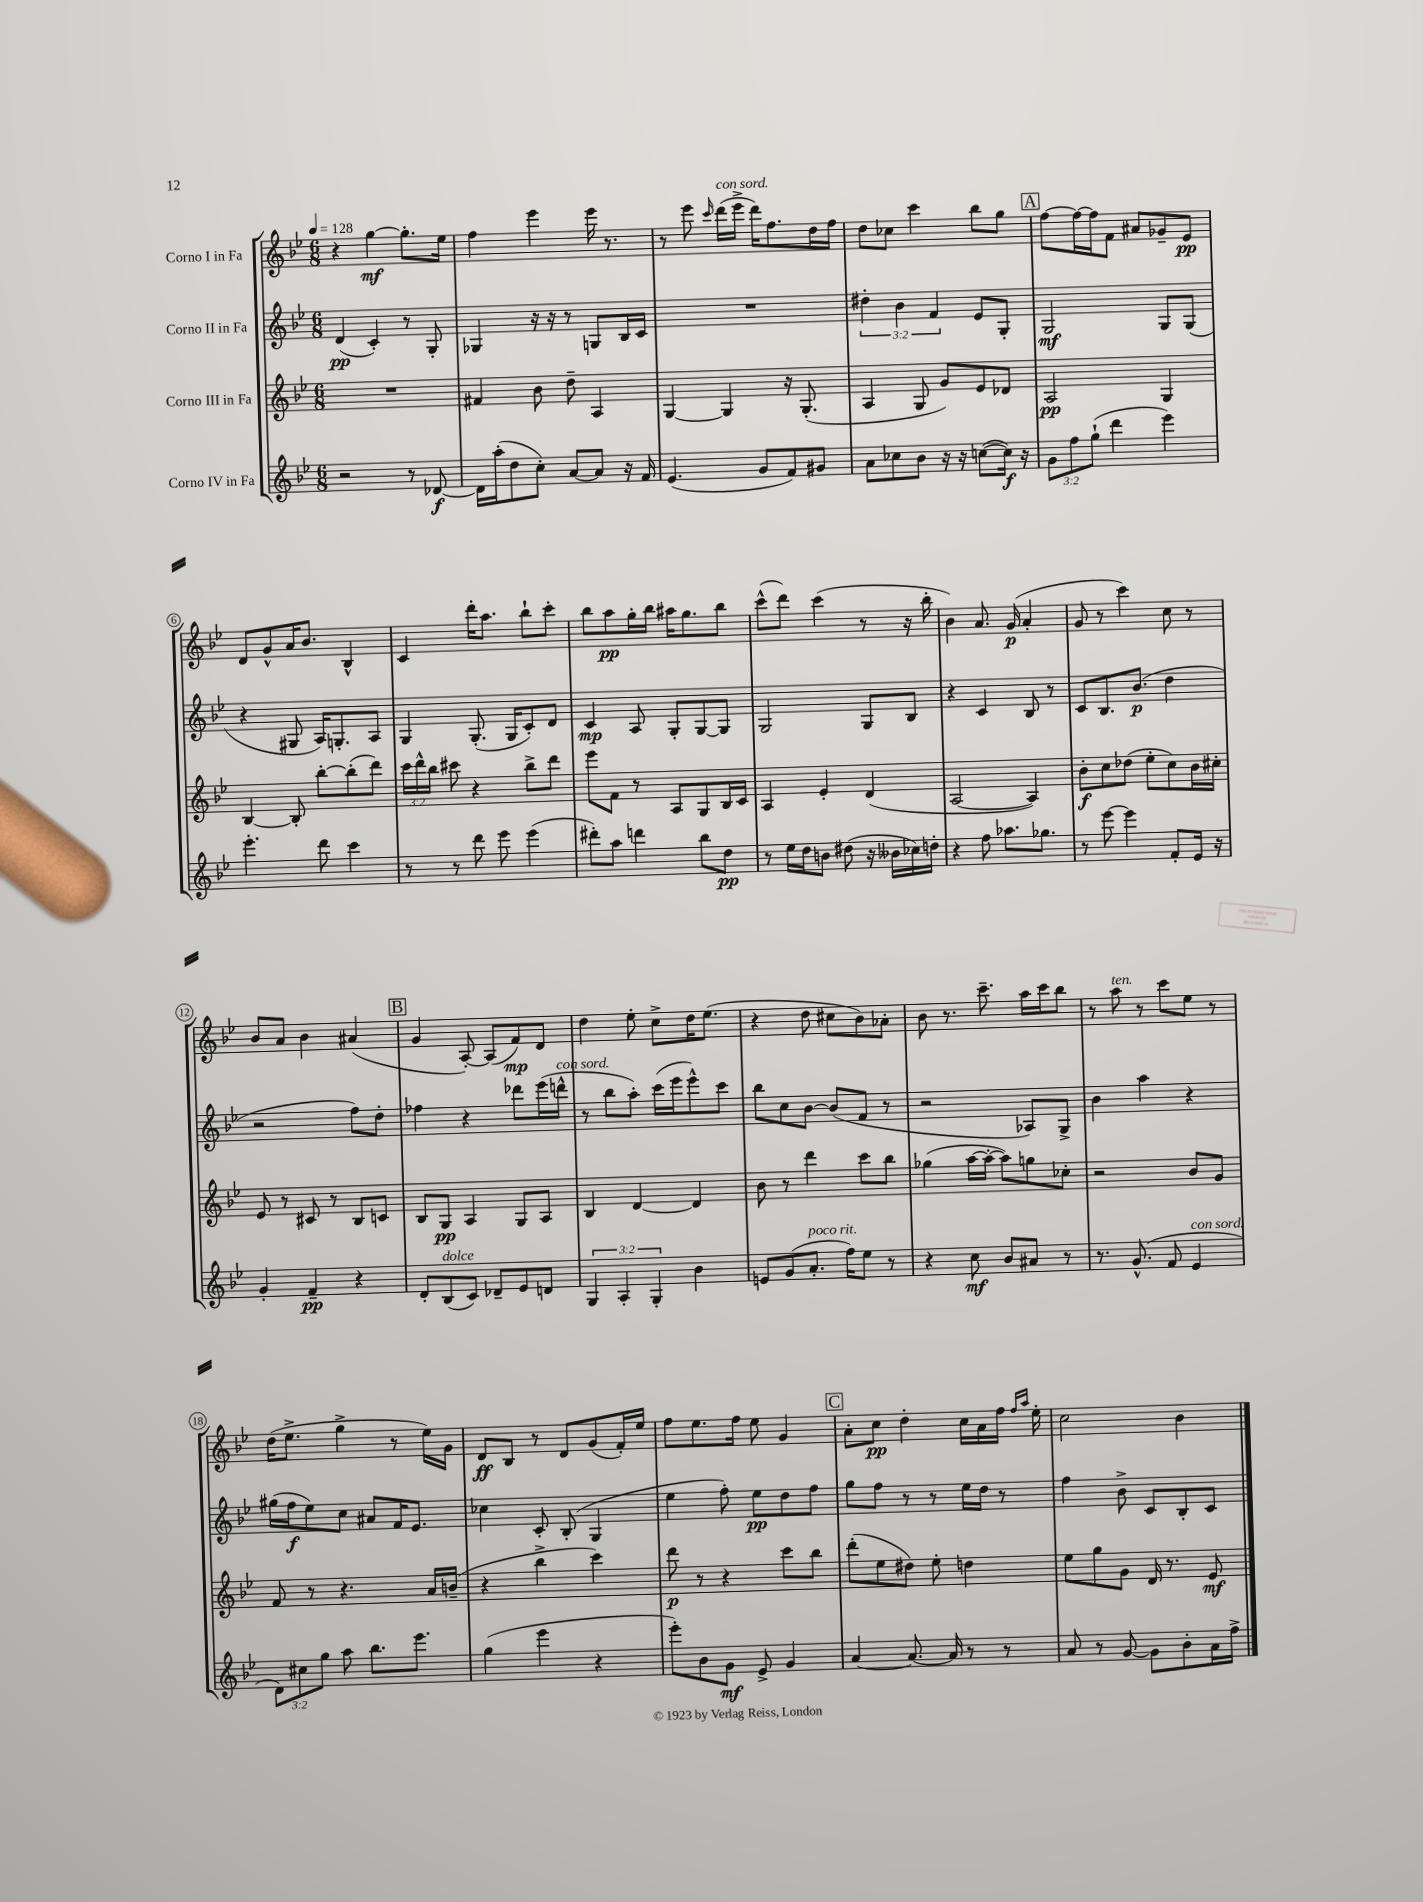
<<
\new StaffGroup <<
\new Staff = "s0" \with { instrumentName = "Corno I in Fa" } {
    \clef treble \key bes \major \numericTimeSignature \time 6/8 \tempo 4 = 128
    \autoBeamOff r4 g''4~\mf g''8.[-. ees''16] |
    f''4 ees'''4 ees'''16 r8. |
    r8 ees'''8 \grace { c'''16 } d'''16[^\markup { \italic "con sord." }( ees'''16]-> d'''16[) f''8. d''16 f''16] |
    d''8[ ces''8] c'''4 bes''8[ g''8] |
    \mark \markup { \box "A" } f''8[~ f''16~ f''16 f'8] ais'8[ ges'8-- ees'8]\pp |
    d'8[ g'8-^ a'16 bes'8.] bes4-^ |
    c'4 d'''16[-. a''8.] bes''8[-! c'''8]-. |
    bes''8[ a''8\pp g''16-. bes''16] ais''16[ g''8. bes''8] |
    c'''8[-^( d'''8]) c'''4( r8 r16 bes''16-. |
    bes'4) a'8. g'16\p( a'4-. |
    g'8 r8 c'''4) c''8 r8 |
    bes'8[ a'8] bes'4 ais'4( |
    \mark \markup { \box "B" } g'4 a8~-.) a8[( f'8\mp) d'8] |
    d''4 ees''8-. c''8[-> d''16 ees''8.]( |
    r4 d''8 cis''8[ bes'8) aes'8]-. |
    bes'8 r8. c'''8.-- a''16[ c'''16 bes''8] |
    r8 a''8^\markup { \italic "ten." } r8 c'''8[ ees''8] r8 |
    d''16[( ees''8.]-> g''4-> r8 ees''16[) g'16] |
    d'8[\ff bes8] r8 d'8[ g'8( f'16-.) ees''16] |
    f''8[ ees''8. f''16] ees''8 g'4 |
    \mark \markup { \box "C" } a'8[-. c''8]\pp d''4-. c''16[ a'16 f''16] \grace { f''16[ a''16] } ees''16-. |
    c''2 bes'4 \bar "|." |
}
\new Staff = "s1" \with { instrumentName = "Corno II in Fa" } {
    \clef treble \key bes \major \numericTimeSignature \time 6/8 \override Staff.TupletNumber.text = #tuplet-number::calc-fraction-text
    \autoBeamOff d'4\pp( c'4-.) r8 g8-. |
    ges4 r16 r16 r8 g8[ bes16 c'16] |
    R2. |
    \tuplet 3/2 { dis''4-. bes'4 f'4 } ees'8[ g8]-. |
    \mark \markup { \box "A" } g2\mf g8[ g8]( |
    r4 gis8 a16[) g8.-. a8] |
    g4 g8.-.( g16[ c'8-.) d'8] |
    c'4\mp a8 g8[-. g8~ g8] |
    g2 g8[ bes8] |
    r4 c'4 bes8 r8 |
    c'8[ bes8. bes'8.]\p( d''4 |
    r2 f''8[) d''8]-. |
    \mark \markup { \box "B" } fes''4 r4 des'''8[ ees'''16( d'''16]-^^\markup { \italic "con sord." } |
    r8 bes''8[ a''8]-.) c'''16[( ees'''16 ees'''8-^) c'''8] |
    bes''8[ c''8 bes'8]~ bes'8[( f'8] r8 |
    r2 aes8[) g8]-> |
    bes'4 a''4 r4 |
    gis''16[( f''16\f ees''8) c''8] ais'8[ f'16 ees'8.] |
    ces''4 c'8-. bes8-.( g4 |
    ees''4 f''8-.) ees''8[\pp d''8 f''8] |
    \mark \markup { \box "C" } g''8[ f''8] r8 r8 ees''16[ d''16] r8 |
    f''4 bes'8-> c'8[ bes8-. c'8] \bar "|." |
}
\new Staff = "s2" \with { instrumentName = "Corno III in Fa" } {
    \clef treble \key bes \major \numericTimeSignature \time 6/8 \override Staff.TupletNumber.text = #tuplet-number::calc-fraction-text
    \autoBeamOff R2. |
    fis'4 bes'8 d''8-- a4 |
    g4~ g4 r16 g8.-.( |
    a4 g8 g'8[) ees'8 des'8] |
    \mark \markup { \box "A" } a2\pp g4 |
    bes4~ bes8-. bes''8[~-. bes''8-.( d'''8]) |
    \tuplet 3/2 { c'''16[ d'''16-^ bes''16] } cis'''8 r4 bes''8[-> d'''8] |
    ees'''8[ f'8] r8 a8[ g8 bes16 c'16] |
    a4 ees'4-. d'4( |
    a2~ a4) |
    bes'8[-.\f c''8 des''8]( ees''8[-. c''8) bes'16 cis''16]-. |
    ees'8 r8 cis'8 r8 bes8[ c'8] |
    \mark \markup { \box "B" } bes8[ g8]\pp a4 g8[ a8] |
    bes4 d'4~ d'4 |
    bes'8 r8 d'''4 c'''8[ bes''8] |
    ges''4( a''16[~ a''16]~-. a''8[) g''8 ces''8]-. |
    r2 bes'8[ g'8] |
    f'8 r8 r4. a'16[ b'16]--( |
    r4 bes''4-> c'''4) |
    d'''8\p r8 r4 c'''8[ bes''8] |
    \mark \markup { \box "C" } d'''8[-.( ees''8 dis''8]) ees''8-. d''4 |
    ees''8[ g''8 g'8] d'16 r8. ees'8\mf \bar "|." |
}
\new Staff = "s3" \with { instrumentName = "Corno IV in Fa" } {
    \clef treble \key bes \major \numericTimeSignature \time 6/8 \override Staff.TupletNumber.text = #tuplet-number::calc-fraction-text
    \autoBeamOff r2 r8 des'8~\f |
    des'16[ a''16-.( d''8 c''8]-.) a'8[~ a'8] r16 f'16 |
    ees'4.( g'8[ f'8) gis'8] |
    a'8[ ces''8 bes'8] r16 r16 c''8[~( c''16]\f) r16 |
    \mark \markup { \box "A" } \tuplet 3/2 { g'8[ f''8 g''8]-!( } d'''4 ees'''4) |
    ees'''4.-. d'''8 c'''4 |
    r8 r8 d'''8 ees'''8 ees'''4( |
    dis'''8[-.) a''8] d'''4 bes''8[ d''8]\pp |
    r8 ees''16[ d''16 b'8] dis''8( r16 beses'16[ ces''16) d''16]-. |
    r4 f''8 aes''8.[ ges''8.] |
    r8 ees'''8~ ees'''4 f'8[-. ees'16] r16 |
    g'4-. f'4--\pp r4 |
    \mark \markup { \box "B" } d'8[-. bes8^\markup { \italic "dolce" }( c'8]) des'8[-- ees'8 d'8] |
    \tuplet 3/2 { g4 a4-. g4-. } bes'4 |
    e'8[ g'8( a'8.]-.^\markup { \italic "poco rit." } f''16[) ees''8] r8 |
    r4 c''8\mf bes'8[ ais'8] r8 |
    r8. g'8.-^( f'8 ees'4^\markup { \italic "con sord." } |
    \tuplet 3/2 { d'8[) cis''8 g''8] } a''8 bes''8.[ ees'''8.] |
    g''4( ees'''4 r4 |
    ees'''8[-.) bes'8 g'8]\mf ees'8-> g'4 |
    \mark \markup { \box "C" } a'4~ a'8.~ a'16 r8 r8 |
    a'8 r8 g'8~ g'8[ bes'8-. a'16 f''16]-> \bar "|." |
}
>>
>>
\layout { \context { \Score \override BarNumber.stencil = #(make-stencil-circler 0.1 0.3 ly:text-interface::print) } }
